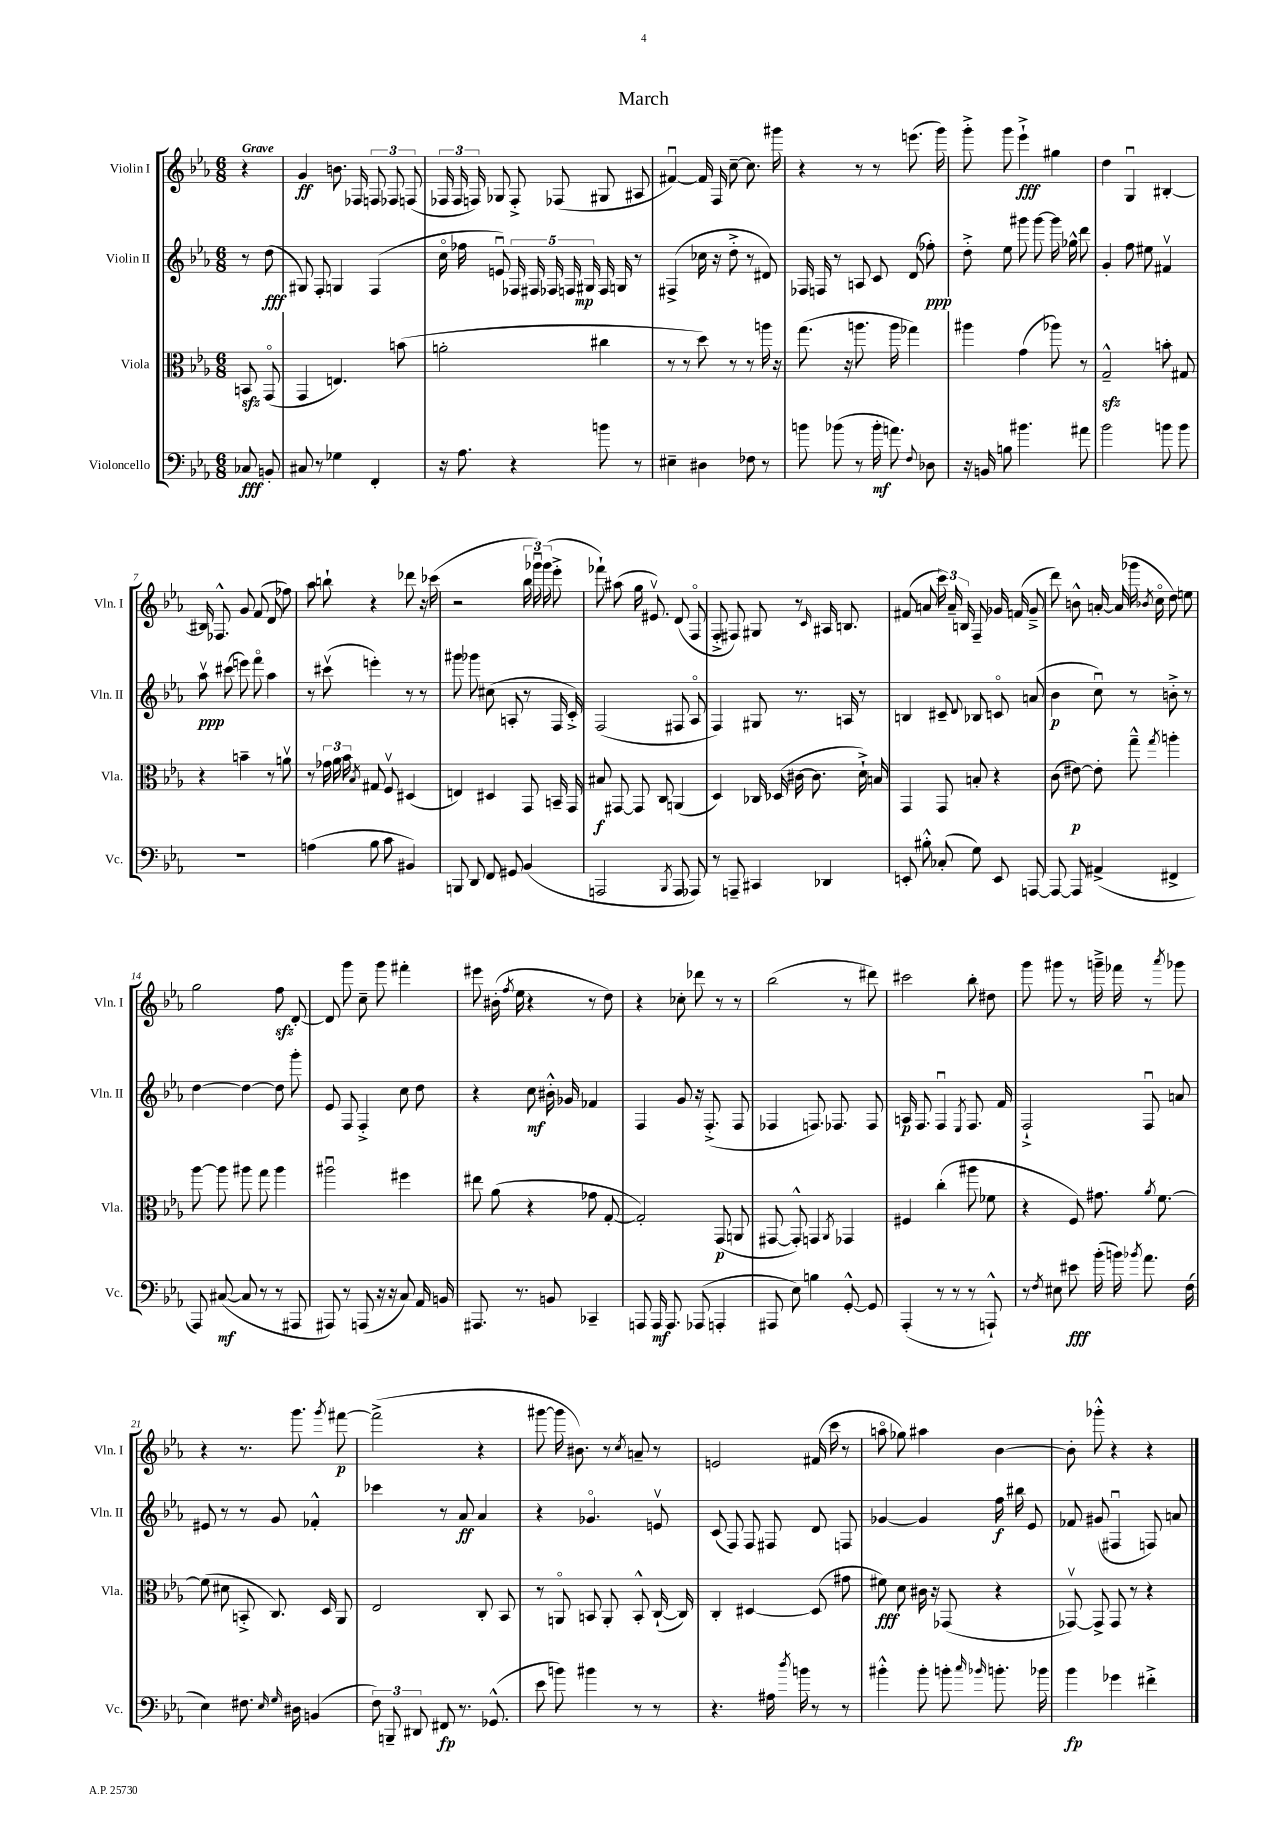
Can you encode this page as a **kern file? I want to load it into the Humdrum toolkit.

**kern	**kern	**kern	**kern
*staff4	*staff3	*staff2	*staff1
*clefF4	*clefC3	*clefG2	*clefG2
*k[b-e-a-]	*k[b-e-a-]	*k[b-e-a-]	*k[b-e-a-]
*M6/8	*M6/8	*M6/8	*M6/8
8C-	8BB	8r	4r
8BB'	(8GGo	(8dd	.
=	=	=	=
8C#	4GG	8G#)	4g
8r	.	8F'	.
4G-	4.E)	4G	8.b
.	.	.	16F-
4FF'	.	(4F	12F
.	.	.	12F-
.	(8b	.	.
.	.	.	(12F
=	=	=	=
16r	2a'	16cco	24F-
.	.	.	24F-
8.A-	.	16ff-	.
.	.	.	24F)
.	.	8eu)	8G-
4r	.	20F-	8F'^
.	.	20F#	.
.	.	20F-	.
.	.	.	(8F-
.	.	20F	.
.	.	20G#	.
8b	4cc#	16F	8G#
.	.	16G	.
8r	.	8r	8A#
=	=	=	=
4E#~	8r	(4F#^	[4f#u)
.	8r	.	.
4D#	8dd)	16cc-	16f#]
.	.	16r	16F
.	8r	8dd'^	[8cc~
8F-	8r	8r	8.cc]
8r	16aa	8d#)	.
.	16r	.	16ggg#
=	=	=	=
8b	(8.gg	16F-	4r
.	.	16F	.
(8b-	.	8r	.
.	16r	.	.
8r	8.aa	8A	8r
16b-'	.	8c	8r
8.a)	16aa	.	.
.	4gg-)	(8d	(8.eee
8qqF	.	.	.
8D-	.	8ff-')	.
.	.	.	16ggg)
=	=	=	=
16r	4aa#	8dd'^	8ggg'^
16BB	.	.	.
8B	.	8ee-	8ggg
4.b#	(4g	8ggg#	4eee-`^
.	.	[8ggg#	.
.	8aa-)	16ggg#]	4gg#
.	.	16gg-^^	.
8a#	8r	8ddd	.
=	=	=	=
2b-	2G~^^	4g'	4dd
.	.	8ff	4Gu
.	.	8ee#	.
8b	8b'	4f#v	[4B#'
8b	8G#	.	.
=	=	=	=
2.r	4r	8aa-v	16B#]
.	.	.	8.F-^^
.	.	(8ccc#	.
.	4b~	8eee)	8g
.	.	8fffo	(8f
.	8r	4aa-	8d
.	8av	.	8ff-)
=	=	=	=
(4A	8r	8r	8aa-
.	24g-	(8ccc#v	8bb`
.	24a-	.	.
.	24b-	.	.
.	8qB-	.	.
8B-	8G#	4eee')	4r
8c	8Fv	.	.
4BB#)	(4D#	8r	8ddd-
.	.	8r	16r
.	.	.	(16ccc-
=	=	=	=
8BBB	4E)	8ggg#	2r
8DD	.	8ggg-	.
8FF	4D#	(8cc#	.
8GG#	.	8A'	.
(4BB-	8GG	8r	24bb-
.	.	.	24ggg-u)
.	.	.	(24ggg-
.	16BB~	16F	8eee-'^
.	16GG	16c'^)	.
=	=	=	=
2AAA	8B#	(2F	8fff-`)
.	[8GG#	.	(8aa#
.	8GG#]	.	16gg
.	.	.	8.e#v)
.	8C	.	.
8qBBB-	.	.	.
8AAA	(4AA	8F#	(8d
8AAA-)	.	8A-o	8Fo
=	=	=	=
8r	4D)	4F)	8F'^
8AAA~	.	.	8F#)
4CC#	16C-	8G#	8G#
.	(16D-	.	.
.	[16c#	8.r	8r
.	8.c#]	.	.
.	.	.	16qqc
4DD-	.	.	16A#
.	.	16A	8.B
.	16d`^)	8r	.
.	16B	.	.
=	=	=	=
8EE'	4GG	4B	(8f#
8B#'^^	.	.	8a
(8C-'	8GG	8c#~	24ccc)
.	.	.	24a~
.	.	.	24B
.	.	8qqd	.
8G)	8B'	8B-	8F~
8EE	4r	8co	16g-
.	.	.	(16f
[8AAA	.	(8a	8g-~^
=	=	=	=
8AAA_	(8c	4b-	8ddd)
8AAA]	[8e#)	.	8b^^
(4AA#^	8e#']	8ccu)	[16a'
.	.	.	(16a]
.	8gg~^^	8r	16ggg-
.	.	.	8qb-
.	.	.	16cco
.	8qgg	.	.
4FF#^	4aa'	8b'^	8dd)
.	.	8r	8ee
=	=	=	=
8AAA-)	[8aa-	[4dd	2gg
([8C#	8aa-]	.	.
8C#]	8aa#	4dd_	.
8r	8gg	.	.
8r	4aa#	8dd]	8ff
8AAA#	.	8ggg'	[8d'
=	=	=	=
8AAA#)	2aa#u	8e-	8d]
8r	.	8F	8ggg
(8AAA	.	4F'^	8cc~
16r	.	.	8ggg
16r	.	.	.
8C)	4ff#	8cc	4fff#'
16AA-	.	8dd	.
16BB	.	.	.
=	=	=	=
8.AAA#	8ee#	4r	8eee#
.	(8a-	.	(16b#'
.	.	.	8qff
8.r	.	.	16ee-
.	4r	8cc	4r
8BB	.	16b#'^^	.
.	.	16g-	.
4CC-~	8g-	4f-	8r
.	[8G'	.	8dd)
=	=	=	=
8AAA	2G'])	4F	4r
16AAA	.	.	.
8.AAA	.	.	.
.	.	8g	8cc-'
(8AAA-	.	16r	8ddd-
.	.	(8.F'^	.
4AAA'	(8GG	.	8r
.	8AA	8F	8r
=	=	=	=
8AAA#	[8GG#	4F-	(2bb-
8E-)	8GG#'^^])	.	.
4B	4GG	8.F)	.
.	.	8.F-	.
.	8qAA-	.	.
[8GG'^^	4GG-	.	8r
8GG]	.	8F-	8ddd#)
=	=	=	=
(4AAA-'	4F#	16A	2ccc#
.	.	8.F	.
8r	(4cc'	4Fu	.
8r	.	.	.
.	.	8qE-	.
8r	8aa#	8.F	8bb-'
8AAA`^^)	8f-	.	8dd#
.	.	16f	.
=	=	=	=
8r	4r	2F`^	8ggg
8qF	.	.	.
8E#	.	.	8ggg#
8e#	8F)	.	8r
(16b-'	8.g#	.	16ggg~^
16b)	.	.	16fff-
8qb-	.	.	.
8.a-	.	8Fu	8r
.	8qa-	.	.
.	[8.f	.	.
.	.	.	8qaaa-
.	.	8a	8ggg-
(16F	.	.	.
=	=	=	=
4E-)	(8f]	8e#	4r
.	8d#	8r	.
8.F#	8BB'^	8r	8.r
.	8.C)	8g	.
16qqE-	.	.	.
16qqG	.	.	.
16D#	.	.	8.ggg
(4BB	.	4f-'^^	.
.	16D	.	.
.	.	.	8qggg
.	8AA-	.	[8fff#
=	=	=	=
12F)	2E-	4ccc-	(2fff#^]
12BBB~	.	.	.
12DD#	.	.	.
8FF#	.	8r	.
8.r	.	8a-	.
.	8C'	4a-	4r
(8.GG-^^	.	.	.
.	8BB-	.	.
=	=	=	=
8e-	8r	4r	[8ggg#
8b)	8AAo	.	16ggg#]
.	.	.	8.b#)
4b#	8BB	4.g-o	.
.	8AA'	.	8r
.	.	.	8qcc
8r	8BB'^^	.	8a~
8r	([16C`	8ev	8r
.	16C])	.	.
=	=	=	=
4.r	4C'	(8c	2e
.	.	8F)	.
.	[4D#	8F	.
16A#	.	8F#	.
8qdd	.	.	.
16b	.	.	.
8r	(8D#]	8d	(16f#
.	.	.	16ccc
8r	8g#	8F	8r
=	=	=	=
4b#'^^	8f#)	[4g-	8aao
.	8d	.	8gg-)
8b#'	16c#	4g-]	4aa#
.	16r	.	.
8b'	(8GG-	.	.
16qqcc	.	.	.
16qqb-	.	.	.
8.b'	4r	16ff	[4b-
.	.	16bb#	.
.	.	8e-	.
16b-	.	.	.
=	=	=	=
4b-	[8GG-v)	8f-	8b-']
.	8GG-^]	(8g#	8ggg-'^^
4g-	8GG-	4F#u	4r
.	8r	.	.
4f#'^	4r	8F)	4r
.	.	8a	.
==	==	==	==
*-	*-	*-	*-
